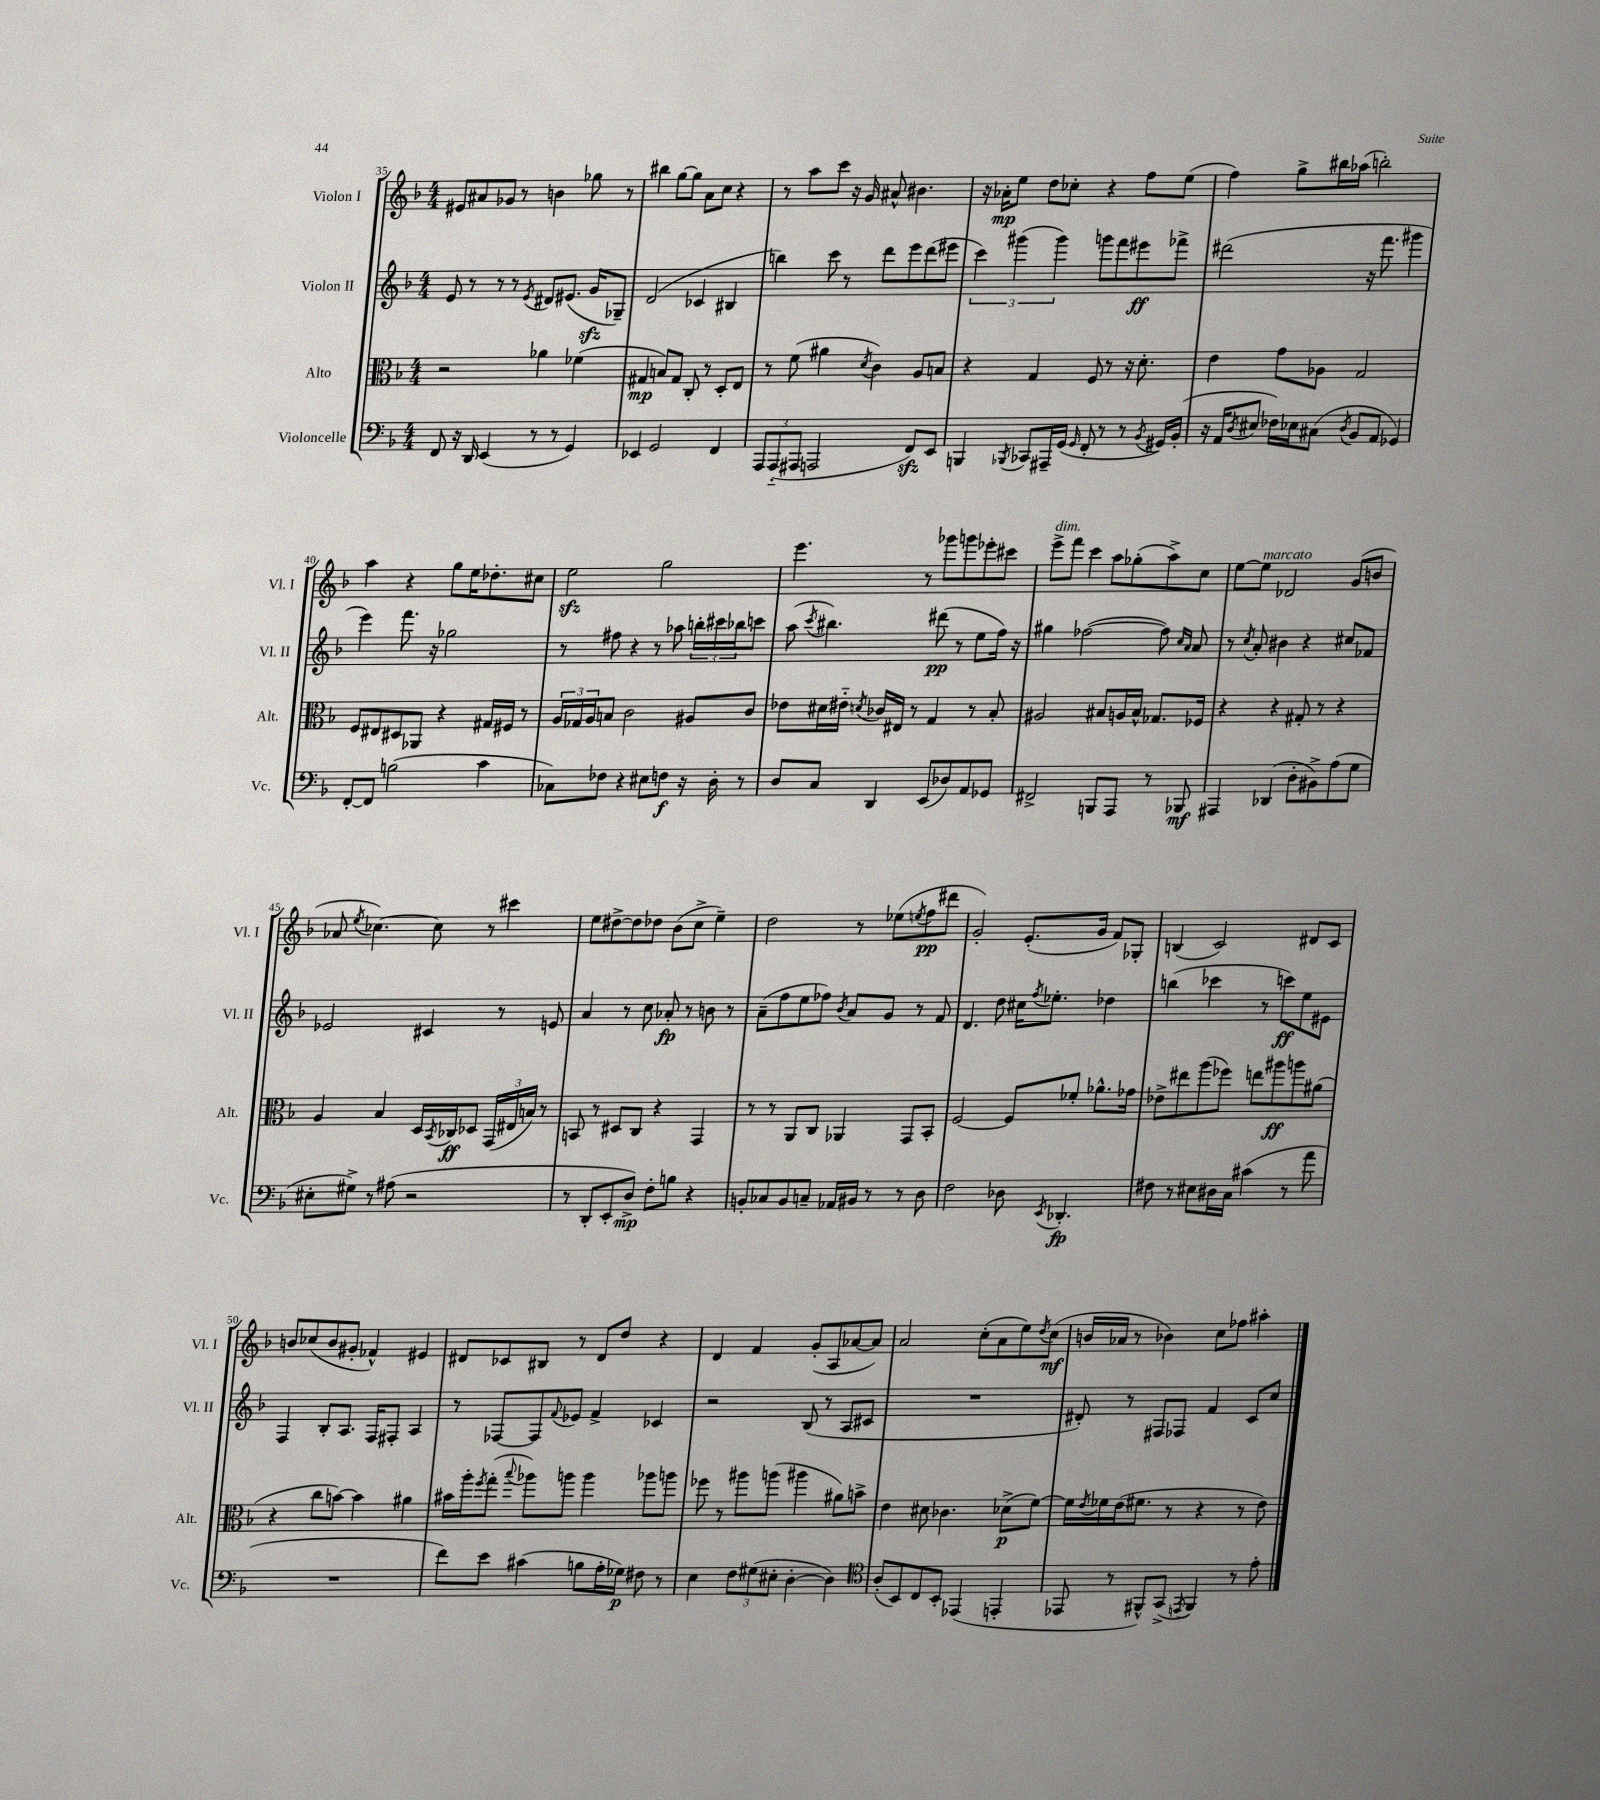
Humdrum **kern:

**kern	**kern	**kern	**kern
*staff4	*staff3	*staff2	*staff1
*clefF4	*clefC3	*clefG2	*clefG2
*k[b-]	*k[b-]	*k[b-]	*k[b-]
*M4/4	*M4/4	*M4/4	*M4/4
8FF	2r	8e	8e#
16r	.	8r	8a#
16DD	.	.	.
(4EE	.	8r	8g-
.	.	8r	8r
.	.	8qe	.
8r	4a-	8d#	4b
8r	.	(8.e#	.
4GG)	(4f-	.	8gg-
.	.	16g	.
.	.	8G-~)	8r
=	=	=	=
4EE-	4G#	(2d	4bb#
2GG	8B)	.	[8gg
.	8G#	.	8gg]
.	8C'	4c-	8a
.	8r	.	8cc
4FF	8D'	4B#	4r
.	8E	.	.
=	=	=	=
12AAA	8r	4bb)	8r
(12AAA'~	.	.	.
.	(8f	.	8aa
12AAA#	.	.	.
2AAA	4a#	8ccc	8ccc
.	.	8r	16r
.	.	.	16g
.	8qd	.	.
.	4c)	8ddd	8a#^^
.	.	8eee	4.b#
8FF)	8A	(8ddd	.
8EE	8B	8eee#	.
=	=	=	=
4BBB	4r	6ccc)	16r
.	.	.	16a-'
.	.	.	8ee
.	.	(6ggg#	.
8qBBB-	.	.	.
8CC-	4G	.	8dd
.	.	6ggg#)	.
16AAA#~	.	.	8cc-'
(16GG	.	.	.
16qqGG	.	.	.
8FF'	8F	8ggg	4r
8r	8r	8fff	.
8r	16r	8eee#	8ff
.	8.d'	.	.
8qBB-	.	.	.
16GG#)	.	8fff-^	(8ee
(16BB-'	.	.	.
=	=	=	=
16r	4e	(2ddd#	4ff)
16AA	.	.	.
8qD	.	.	.
8E#	.	.	.
16F-)	8g	.	8gg^
16E-	.	.	.
(8C#	8A-	.	16bb#
.	.	.	(16aa-
8qD	.	.	.
8BB-	2G	16r	2bb')
.	.	8.fff	.
8AA	.	.	.
4GG-)	.	4ggg#	.
=	=	=	=
[8FF'	8F	4eee)	4aa
8FF]	8E#	.	.
(2B	8D#	8.fff	4r
.	8AA-	.	.
.	.	16r	.
.	4r	2gg-	8gg
.	.	.	16ee
.	.	.	8.dd-'
4c	16G#	.	.
.	16F#	.	.
.	8r	.	8cc#
=	=	=	=
8C-)	24A	8r	2ee
.	24G-	.	.
.	24A	.	.
8F-	8B	8ff#	.
4r	2c	4r	.
8E#	.	8r	2gg
8F	.	8aa-	.
16r	8A#	24bb'	.
.	.	24ccc#	.
16D'	.	.	.
.	.	24bb-	.
8r	8c	8ccc	.
=	=	=	=
8D	8e-	(8aa	4.eee
.	.	8qccc	.
8C	16d#	4.bb#)	.
.	16e#'~	.	.
.	8qd	.	.
4DD	16c-	.	.
.	16E#	.	.
.	8r	.	8r
(8EE	4G	(8ddd#	8ggg-
8D-)	.	8r	8ggg
8AA	8r	8ee	8eee-'
8GG-	8B-'	16ff)	8ccc#
.	.	16r	.
=	=	=	=
2FF#^	2A#	4gg#	8eee^
.	.	.	8fff
.	.	([2ff-	4ccc
8BBB	8B#	.	8aa
8AAA	16A	.	(8gg-'
.	16B#^^	.	.
8r	8.G-	8ff-])	8aa^)
.	.	16qqcc	.
.	.	16qqa	.
8BBB-	.	8a	8cc
.	16F-	.	.
=	=	=	=
4AAA#	4r	8r	[8ee
.	.	8qcc	.
.	.	8a'	8ee]
(4DD-	4r	4b#	2d-
8D'	8G#'	4r	.
8BB#^)	8r	.	.
(8A	4r	8cc#	(8g
8G	.	8f-	8b
=	=	=	=
8E#'	4A	2e-	8a-
.	.	.	8qee
8G#^)	.	.	[4.cc-)
8r	4B-	.	.
(8A#	.	.	.
2r	16D	4c#	8cc-]
.	8qBB-	.	.
.	16C-	.	.
.	8D-	.	8r
.	(24GG	8r	4ccc#
.	24E#	.	.
.	24B)	.	.
.	8r	8e	.
=	=	=	=
8r	8BB	4a	8ee
8DD'	8r	.	[8dd#^
8EE'	8D#	8r	8dd#]
8D^)	8C	8cc	8dd-
8F'	4r	8a-'	(8b-
8B	.	8r	8cc^
4r	4GG	8b	4ee~)
.	.	8r	.
=	=	=	=
8BB'	8r	(8a~	2dd
8C-	8r	8ff	.
8BB	8AA	8ee	.
8C~	8C	8ff-)	.
.	.	8qb-	.
16AA-	4AA-	8a	8r
16BB#	.	.	.
8r	.	8g	(8ee-
.	.	.	8qee
8r	8GG	8r	8ff
8D	8BB-'	8f	8ddd#
=	=	=	=
2F	[2F	4.d	2g')
.	.	8dd	.
8D-	8F]	16cc#	(8.e'
.	.	8qff	.
.	.	8.ee-'	.
8qEE	.	.	.
4.DD-'	8f-'	.	.
.	.	.	16g
.	8.a-^^	4dd-	8f)
.	.	.	8G-'
.	16g-	.	.
=	=	=	=
8F#	8e-^	(4bb	(4B
8r	8ee#	.	.
8E#	(8aa	4ccc-	2c)
16D#	8ff-)	.	.
16C	.	.	.
(4c#	8ee	8r	.
.	8aa#	8ccc)	.
8r	8aa	8ee	8d#
8a	(8a#	8e#	8c
=	=	=	=
1r	4r	4F	8b
.	.	.	(8cc-
.	8cc	8B-'	8b
.	[8b)	8.A	8g#'
.	4b]	.	4f-^^)
.	.	16F	.
.	.	8F#'	.
.	4a#	4A	4e#
=	=	=	=
8f)	16b#	8r	8d#
.	16aa'	.	.
.	8qff	.	.
8e	(8gg'	[8F-	8c-
.	8qqbb-	.	.
(4c#	8aa-)	8F-]	8B#
.	.	8qqf	.
.	8aa	8e-	8r
8B	4aa	4f^	8d#
16A'	.	.	8dd
16G-)	.	.	.
8F#	8aa-	4c-	4r
8r	8aa	.	.
=	=	=	=
4E	8ff-	2r	4d
.	8r	.	.
12F	8aa#	.	4f
(12G#	.	.	.
.	(8aa	.	.
12E#'	.	.	.
[4D'	4aa#	(8B-	(8g'
.	.	8r	8A
4D])	8a#)	8A	[8a-
.	8b^	8c#	8a-])
=	=	=	=
*clefC4	*	*	*
(8A'	4e	1r	2a
8BB-)	.	.	.
8C	8d#	.	.
8BB-'	4.c-	.	.
(4EE-	.	.	(8cc'
.	.	.	8a
4EE'	(8d-^	.	8ee)
.	.	.	8qdd
.	[8f)	.	(8cc
=	=	=	=
8EE-	16f]	8d#')	16b
.	8qe	.	.
.	16f-	.	16a-
8r	(16e	8r	8r
.	8.f#	.	.
8FF#^^)	.	8F#	4b-)
(8GG^	8r	8F-	.
8qEE	.	.	.
4FF#)	4r	4f	8cc
.	.	.	8ff-
8r	8r	8c	4aa#'
8e'	8e)	8cc	.
==	==	==	==
*-	*-	*-	*-
